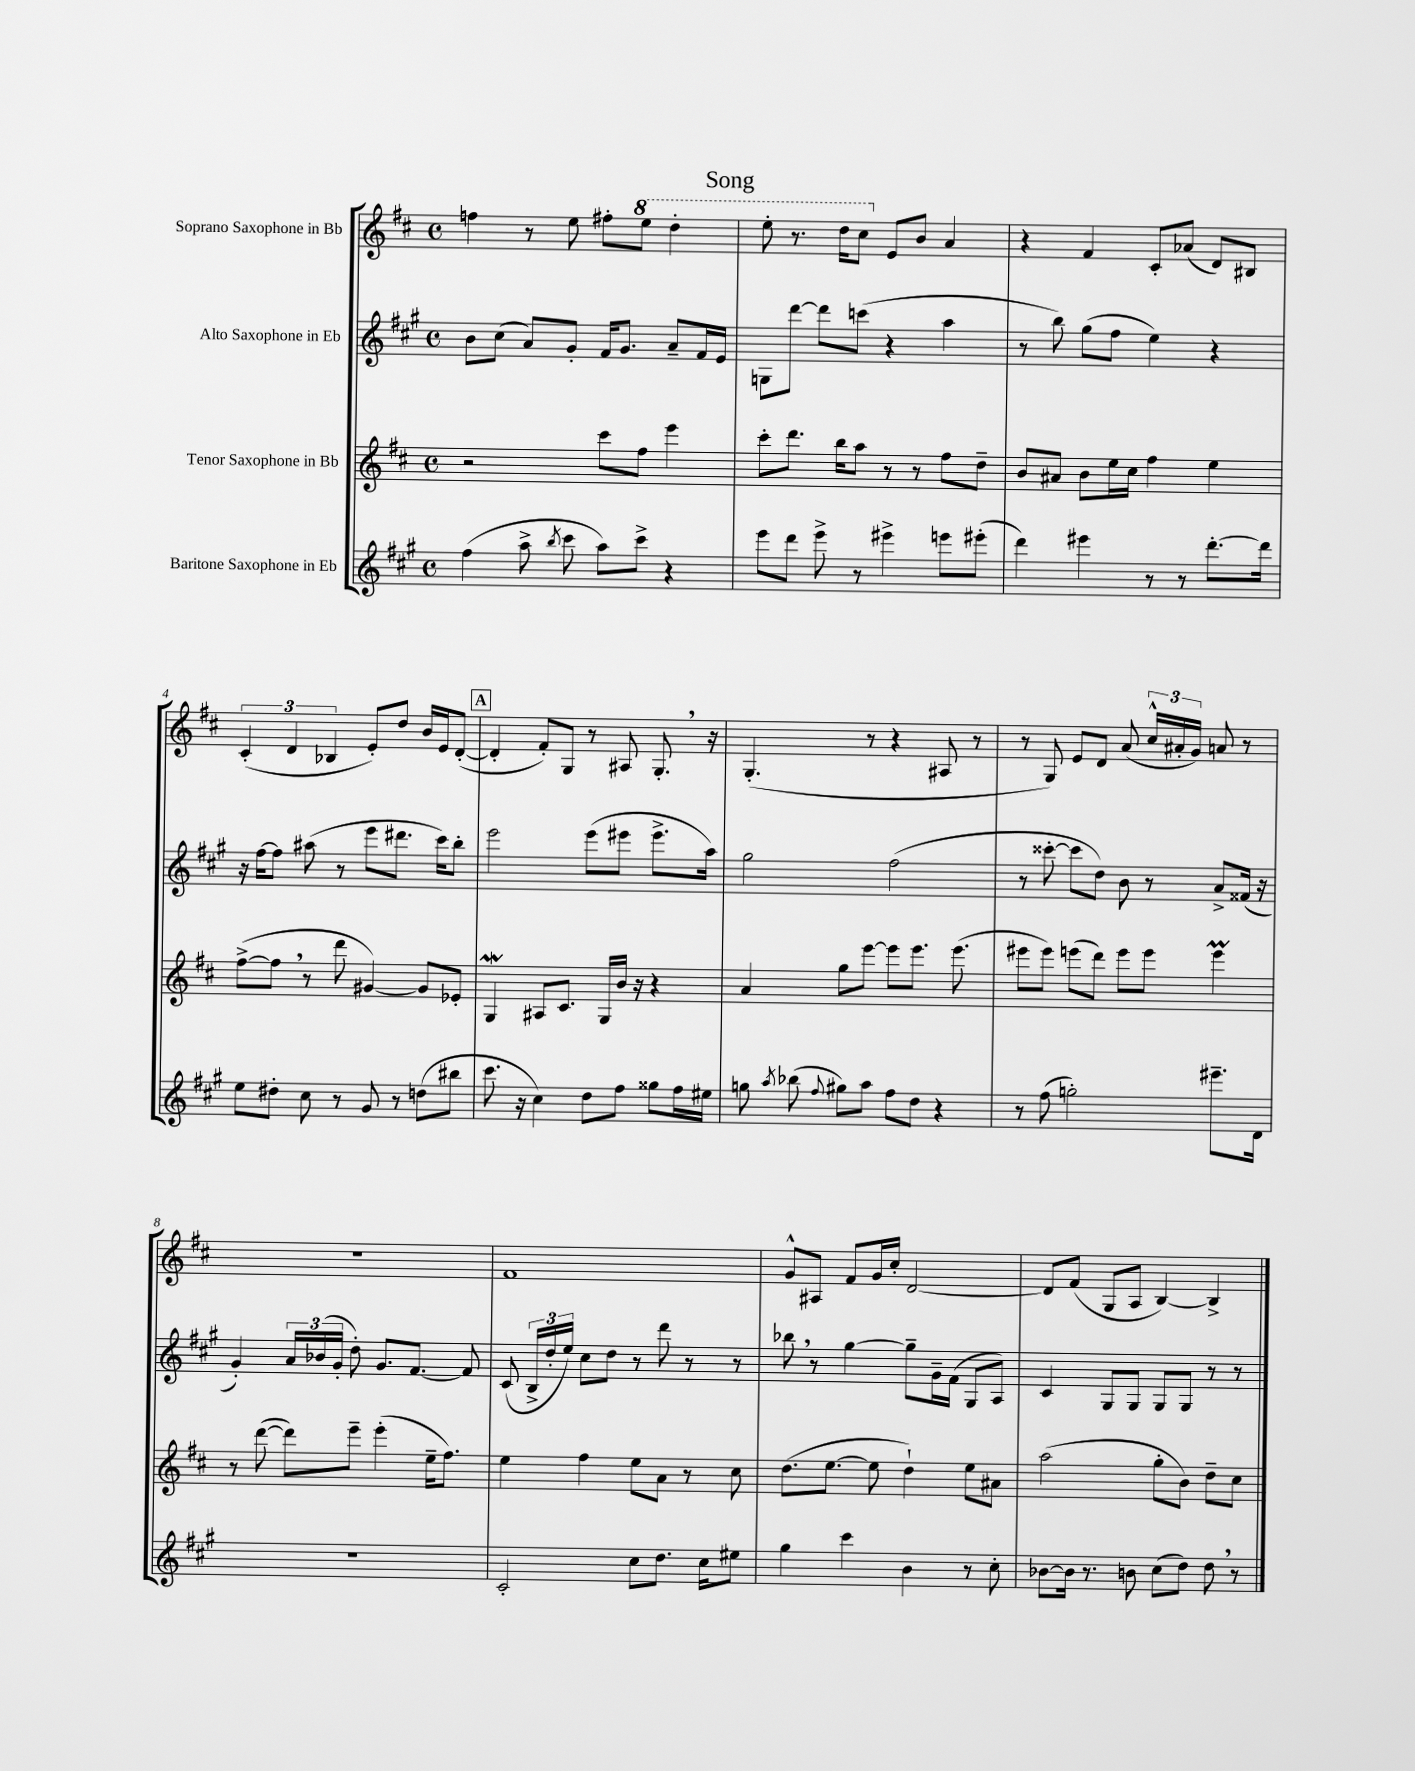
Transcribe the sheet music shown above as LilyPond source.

\header { title = "Song" }
<<
\new StaffGroup <<
\new Staff = "s0" \with { instrumentName = "Soprano Saxophone in Bb" } {
    \clef treble \key d \major \defaultTimeSignature \time 4/4
    \autoBeamOff f''4 r8 e''8 fis''8[-. \ottava #1 e'''8] d'''4-. |
    e'''8-. r8. d'''16[ cis'''8] \ottava #0 e'8[ b'8] a'4 |
    r4 fis'4 cis'8[-. aes'8]( d'8[) bis8] |
    \tuplet 3/2 { cis'4-.( d'4 bes4 } e'8[-.) d''8] b'16[ e'16 d'8]~-.( |
    \mark \markup { \box "A" } d'4-. fis'8[-.) g8] r8 ais8 g8.-. \breathe r16 |
    g4.-.( r8 r4 ais8 r8 |
    r8 g8) e'8[ d'8] a'8( \tuplet 3/2 { cis''16[-^ ais'16-. g'16]) } a'8 r8 |
    R1 |
    fis'1 |
    g'8[-^ ais8] fis'8[ g'16 cis''16]-. d'2~ |
    d'8[ fis'8]( g8[ a8] b4~) b4-> \bar "|." |
}
\new Staff = "s1" \with { instrumentName = "Alto Saxophone in Eb" } {
    \clef treble \key a \major \defaultTimeSignature \time 4/4
    \autoBeamOff b'8[ cis''8]( a'8[) gis'8]-. fis'16[ gis'8.] a'8[-- fis'16 e'16] |
    g8[ d'''8]~ d'''8[ c'''8]( r4 a''4 |
    r8 b''8) gis''8[( fis''8] e''4) r4 |
    r16 fis''16[~ fis''8] ais''8( r8 e'''8[ dis'''8.] cis'''16[) b''8]-. |
    \mark \markup { \box "A" } e'''2 e'''8[( eis'''8] eis'''8.[-> a''16]) |
    gis''2 fis''2( |
    r8 cisis'''8~-. cisis'''8[ d''8]) b'8 r8 a'8[-> fisis'16]( r16 |
    gis'4-.) \tuplet 3/2 { a'16[ bes'16( gis'16]-. } d''8-.) gis'8.[ fis'8.]~ fis'8 |
    cis'8( \tuplet 3/2 { b16[-> d''16-. e''16]) } cis''8[ d''8] r8 d'''8 r8 r8 |
    bes''8 \breathe r8 gis''4~ gis''8[-- gis'16-- fis'16]( gis8[ a8]) |
    cis'4 gis8[ gis8] gis8[ gis8] r8 r8 \bar "|." |
}
\new Staff = "s2" \with { instrumentName = "Tenor Saxophone in Bb" } {
    \clef treble \key d \major \defaultTimeSignature \time 4/4
    \autoBeamOff r2 cis'''8[ fis''8] e'''4 |
    cis'''8[-. d'''8.] b''16[ a''8] r8 r8 fis''8[ d''8]-- |
    b'8[ ais'8] b'8[ e''16 cis''16] fis''4 e''4 |
    fis''8[~->( fis''8] \breathe r8 d'''8 gis'4~) gis'8[ ees'8]-. |
    \mark \markup { \box "A" } g4\mordent ais8[ cis'8.] g16[ b'16] r16 r4 |
    a'4 g''8[ e'''8]~ e'''8[ e'''8.] e'''8.( |
    eis'''8[ eis'''8]) e'''8[( d'''8]) e'''8[ e'''8] e'''4\prall |
    r8 d'''8~( d'''8[) e'''8]-- e'''4-.( e''16[-- fis''8.]) |
    e''4 fis''4 e''8[ a'8] r8 cis''8 |
    d''8.[( e''8.]~ e''8 d''4-!) e''8[ ais'8] |
    a''2( g''8[-. b'8]) d''8[-- cis''8] \bar "|." |
}
\new Staff = "s3" \with { instrumentName = "Baritone Saxophone in Eb" } {
    \clef treble \key a \major \defaultTimeSignature \time 4/4
    \autoBeamOff fis''4( a''8-> \acciaccatura { b''8 } cis'''8 a''8[) cis'''8]-> r4 |
    e'''8[ d'''8] e'''8-> r8 eis'''4-> e'''8[ eis'''8]-.( |
    d'''4) eis'''4 r8 r8 d'''8.[~-. d'''16] |
    e''8[ dis''8]-. cis''8 r8 gis'8 r8 d''8[( bis''8] |
    \mark \markup { \box "A" } cis'''8. r16 cis''4) d''8[ fis''8] gisis''8[ fis''16 eis''16] |
    g''8 \acciaccatura { a''8 } bes''8( \appoggiatura { fis''8 } gis''8[) a''8] fis''8[ d''8] r4 |
    r8 fis''8( g''2-.) eis'''8.[-- d'16] |
    R1 |
    cis'2-. cis''8[ d''8.] cis''16[ eis''8] |
    gis''4 cis'''4 b'4 r8 cis''8-. |
    bes'8[~ bes'16] r8. b'8 cis''8[( d''8]) d''8 \breathe r8 \bar "|." |
}
>>
>>
